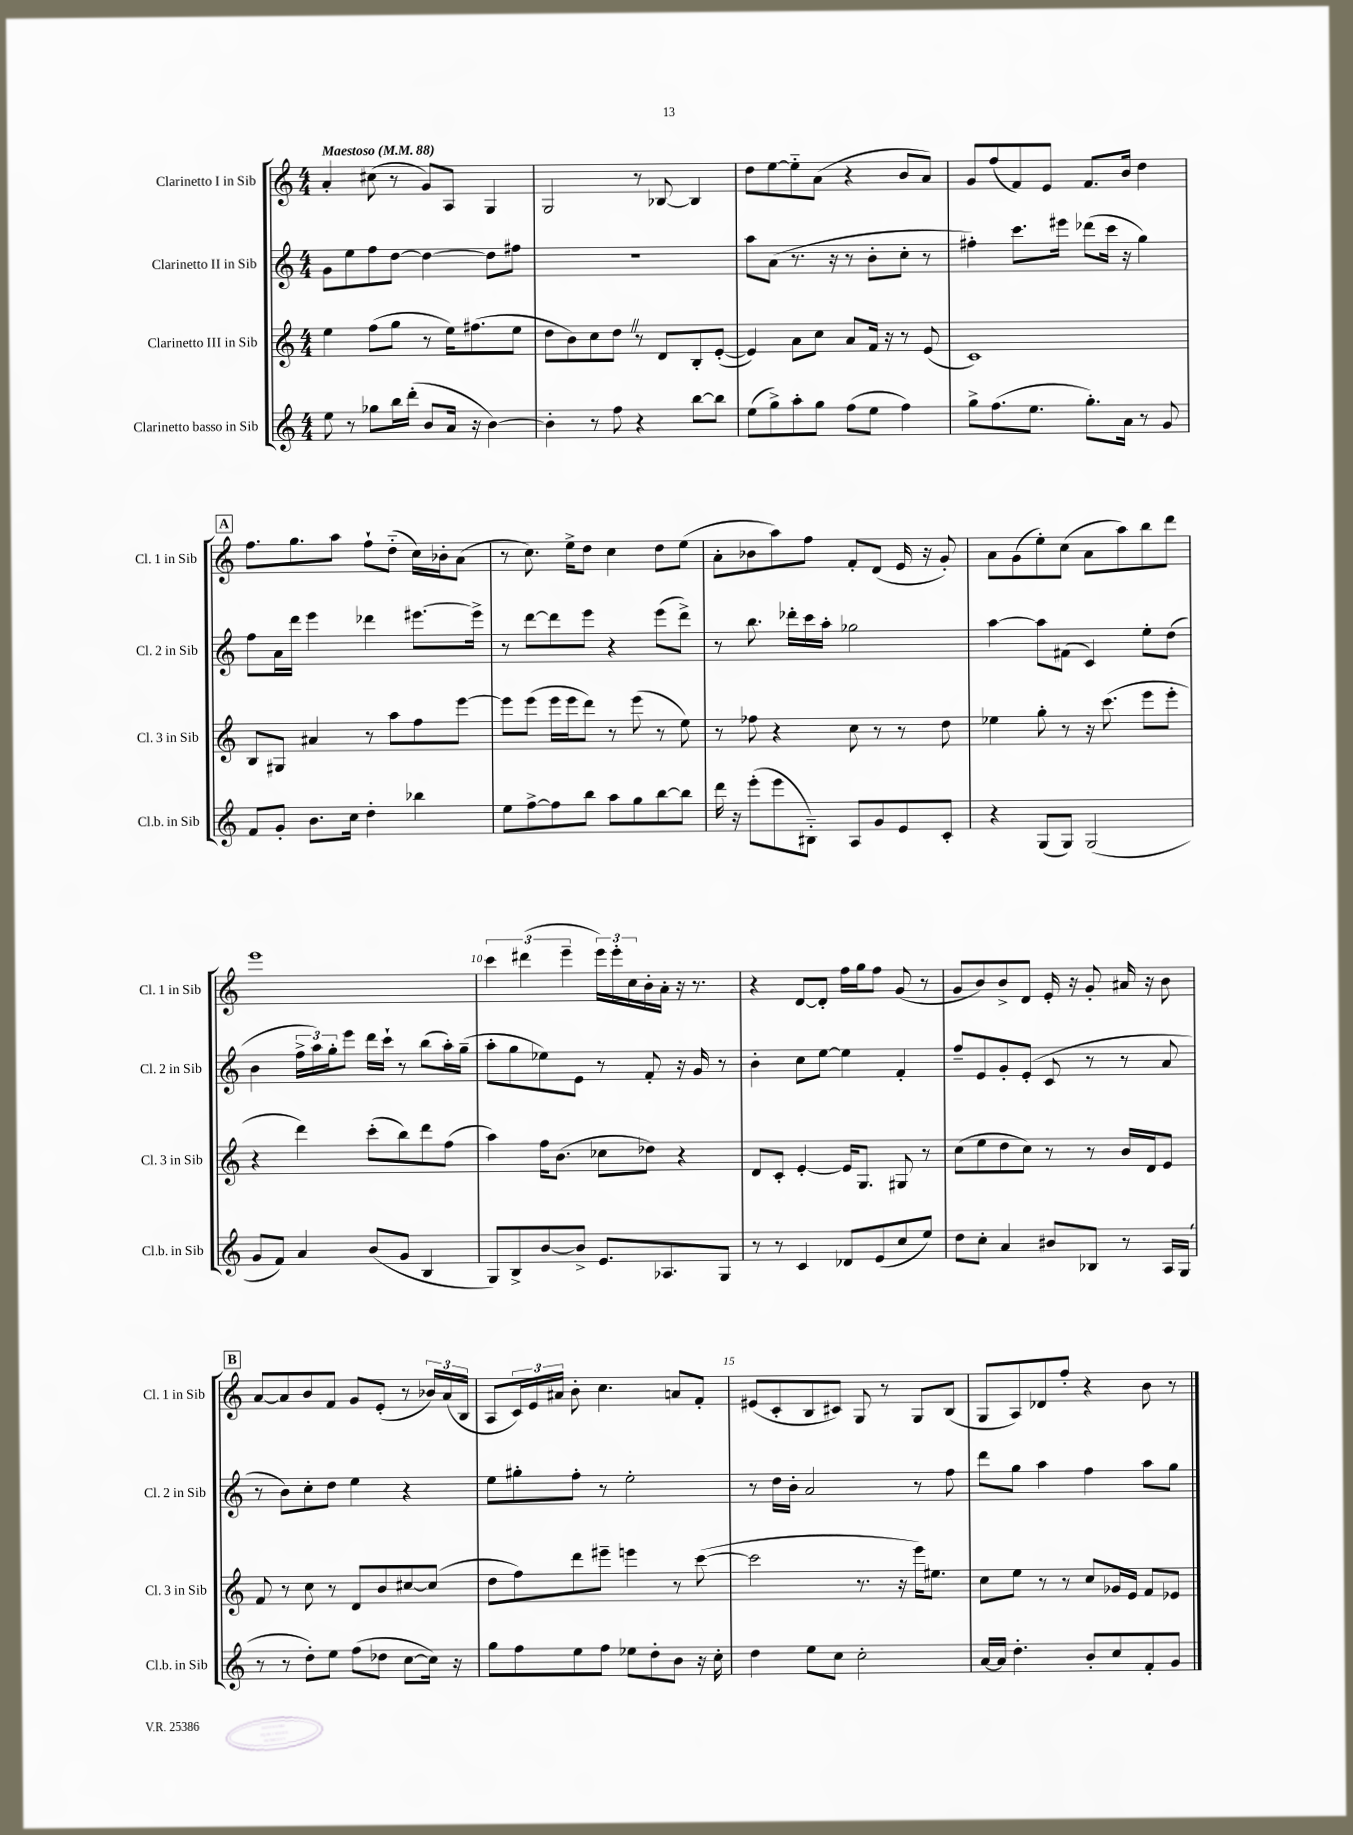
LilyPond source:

<<
\new StaffGroup <<
\new Staff = "s0" \with { instrumentName = "Clarinetto I in Sib" shortInstrumentName = "Cl. 1 in Sib" } {
    \clef treble \key c \major \numericTimeSignature \time 4/4 \tempo "Maestoso" 4 = 88
    a'4-. cis''8( r8 g'8) a8 g4 |
    g2 r8 bes8~ bes4 |
    d''8 e''8~ e''8-_ a'8( r4 b'8 a'8) |
    g'8 f''8( f'8) e'8 f'8. b'16 d''4 |
    \mark \markup { \box "A" } f''8. g''8. a''8 f''8-! d''8-_( c''16) bes'16-. a'8( |
    r8 c''8.) e''16-> d''8 c''4 d''8 e''8( |
    a'8-. bes'8 a''8) f''8 f'8-. d'8( e'16 r16 g'8-.) |
    a'8 g'8( e''8-.) c''8( a'8 a''8) b''8 d'''8 |
    e'''1 |
    \tuplet 3/2 { c'''4 dis'''4( e'''4-- } \tuplet 3/2 { e'''16) e'''16-. c''16 } b'16-. a'16-. r16 r8. |
    r4 d'8~ d'8-. f''16 g''16 f''8 g'8( r8 |
    g'8 b'8) b'8-> d'8 e'16-. r16 g'8-. ais'16 r16 b'8 |
    \mark \markup { \box "B" } a'8~ a'8 b'8 f'8 g'8 e'8-.( r8 \tuplet 3/2 { bes'16) a'16( b16 } |
    a8 \tuplet 3/2 { c'16) e'16 ais'16 } b'8-. c''4. a'8 f'8-. |
    eis'8( c'8-. b8 cis'8) g8 r8 g8 b8( |
    g8 a8) des'8 f''8-. r4 b'8 r8 \bar "|." |
}
\new Staff = "s1" \with { instrumentName = "Clarinetto II in Sib" shortInstrumentName = "Cl. 2 in Sib" } {
    \clef treble \key c \major \numericTimeSignature \time 4/4
    g'8 e''8 f''8 d''8~ d''4~ d''8 fis''8 |
    R1 |
    a''8 a'8( r8. r16 r8 b'8-. c''8-. r8 |
    fis''4-.) c'''8. eis'''16 des'''8( c'''16 r16 g''4) |
    \mark \markup { \box "A" } f''8 a'16 d'''16 e'''4 des'''4 eis'''8.~ eis'''16-> |
    r8 d'''8~ d'''8 e'''8 r4 e'''8( d'''8->) |
    r8 b''8. des'''16-. c'''16 a''16-. ges''2 |
    a''4~ a''8 fis'8( c'4) e''8-. d''8( |
    b'4 \tuplet 3/2 { f''16-> a''16) g''16-. } e'''8 d'''16 c'''16-! r8 b''8( a''16-.) g''16--( |
    a''8-. g''8 ees''8) e'8 r8 f'8-. r16 g'16 r8 |
    b'4-. c''8 e''8~ e''4 f'4-. |
    f''8-- e'8 g'8-. e'8-.( c'8 r8 r8 a'8 |
    \mark \markup { \box "B" } r8 b'8) c''8-. d''8 e''4 r4 |
    e''8 gis''8-. f''8-. r8 e''2-. |
    r8 d''16 b'16-. a'2 r8 f''8 |
    d'''8 g''8 a''4 f''4 a''8 g''8 \bar "|." |
}
\new Staff = "s2" \with { instrumentName = "Clarinetto III in Sib" shortInstrumentName = "Cl. 3 in Sib" } {
    \clef treble \key c \major \numericTimeSignature \time 4/4
    e''4 f''8( g''8 r8 e''16) fis''8.( e''8 |
    d''8 b'8) c''8 d''8 \once \override BreathingSign.text = \markup { \musicglyph "scripts.caesura.straight" } \breathe r8 d'8 b8-. e'8~-.( |
    e'4) a'8 c''8 a'8 f'16 r16 r8 e'8( |
    c'1) |
    \mark \markup { \box "A" } b8 gis8 ais'4 r8 a''8 f''8 e'''8~ |
    e'''8 e'''8( e'''16 e'''16 d'''8) r8 e'''8( r8 e''8) |
    r8 fes''8 r4 c''8 r8 r8 d''8 |
    ees''4 g''8-. r8 r16 c'''8.( e'''8 e'''8-. |
    r4 d'''4) c'''8-.( b''8) d'''8 f''8( |
    a''4) f''16 b'8.( ces''8 des''8) r4 |
    d'8 c'8-. e'4~-. e'16 g8. gis8 r8 |
    c''8( e''8 d''8 c''8) r8 r8 b'16 d'16 e'8 |
    \mark \markup { \box "B" } f'8 r8 c''8 r8 d'8 b'8 cis''8~ cis''8( |
    d''8 f''8) d'''8 eis'''8-- e'''4 r8 c'''8~( |
    c'''2 r8. r16 e'''16) eis''8. |
    c''8 e''8 r8 r8 c''8 ges'16 e'16 f'8 ees'8 \bar "|." |
}
\new Staff = "s3" \with { instrumentName = "Clarinetto basso in Sib" shortInstrumentName = "Cl.b. in Sib" } {
    \clef treble \key c \major \numericTimeSignature \time 4/4
    e''8 r8 ges''8 b''16 d'''16-.( b'8 a'16 r16 b'4~) |
    b'4-. r8 f''8 r4 b''8~ b''8 |
    e''8( g''8->) a''8-. g''8 f''8( e''8 f''4) |
    g''8-> f''8.( e''8. g''8.-.) a'16 r8 g'8 |
    \mark \markup { \box "A" } f'8 g'8-. b'8. c''16 d''4-. bes''4 |
    e''8 f''8~-> f''8 b''8 a''8 g''8 b''8~ b''8 |
    d'''16 r16 e'''8-.( e'''8 bis8-_) a8 g'8 e'8 c'8-. |
    r4 g8( g8) g2( |
    g'8 f'8) a'4 b'8( g'8 b4 |
    g8) b8-> b'8~ b'8-> e'8. aes8. g8 |
    r8 r8 c'4 des'8 e'8( c''8 e''8) |
    d''8 c''8-. a'4 bis'8 bes8 r8 a16 g16( |
    \mark \markup { \box "B" } r8 r8 d''8-.) e''8 f''8( des''8 c''8~ c''16) r16 |
    g''8 f''8 e''8 f''8 ees''8 d''8-. b'8 r16 c''16-. |
    d''4 e''8 c''8 c''2-. |
    a'16~ a'16 d''4.-. b'8-. c''8 f'8-. g'8 \bar "|." |
}
>>
>>
\layout { \context { \Score \override BarNumber.break-visibility = ##(#f #t #t) barNumberVisibility = #(every-nth-bar-number-visible 5) } }
